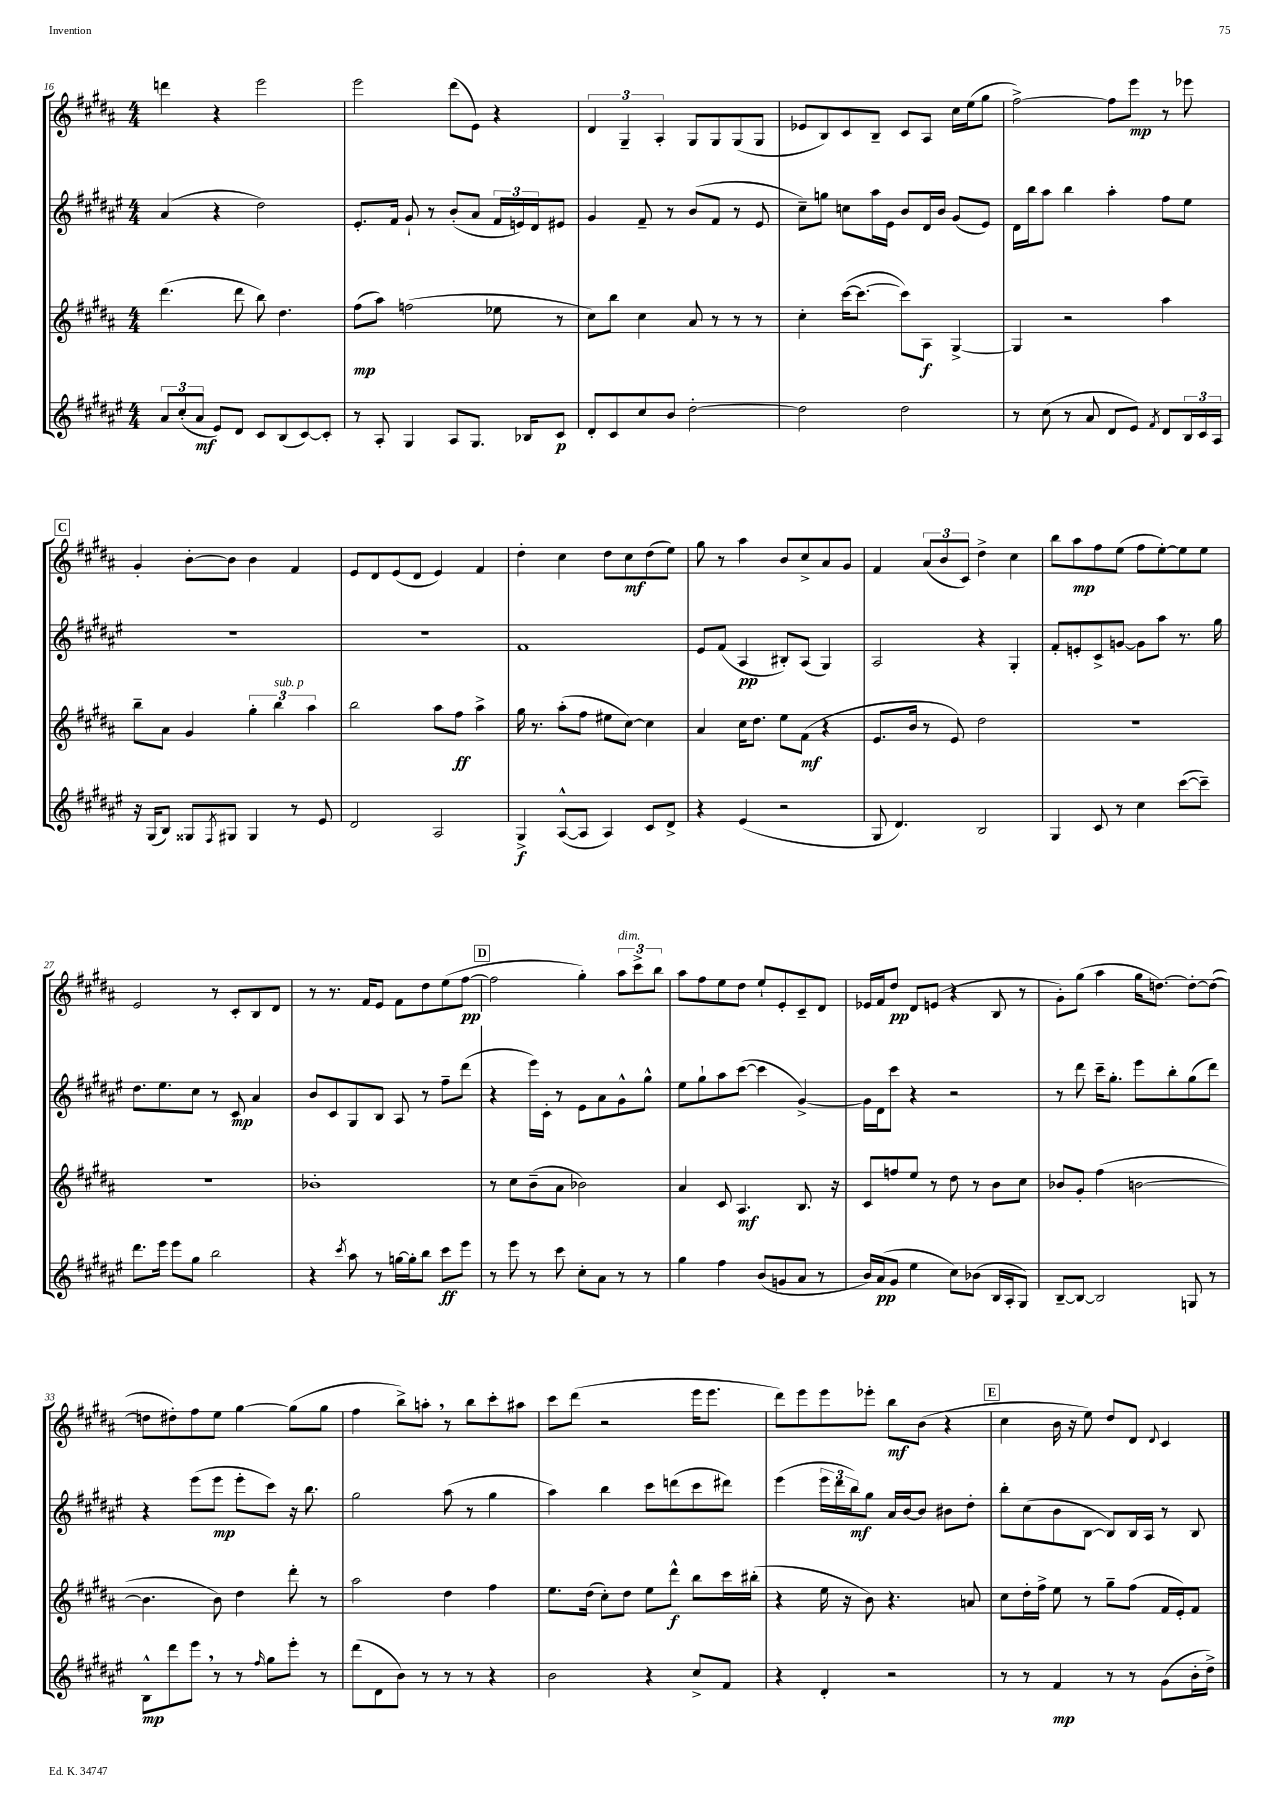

**kern	**kern	**kern	**kern
*staff4	*staff3	*staff2	*staff1
*clefG2	*clefG2	*clefG2	*clefG2
*k[f#c#g#d#a#e#]	*k[f#c#g#d#a#]	*k[f#c#g#d#a#e#]	*k[f#c#g#d#a#]
*M4/4	*M4/4	*M4/4	*M4/4
12a#/L	(4.ddd#\	(4a#/	4ddd\
(12cc#'/	.	.	.
12a#/J	.	.	.
8e#/L)	.	4r	4r
8d#/J	8ddd#\	.	.
8c#/L	8bb\)	2dd#\)	2eee\
(8B/	4.dd#\	.	.
[8c#/)	.	.	.
8c#'/]J	.	.	.
=	=	=	=
8r	(8ff#\L	8.e#'/L	2eee\
8A#'/	8aa#\J)	.	.
.	.	16f#/Jk	.
4G#/	(2ff\	8g#`/	.
.	.	8r	.
8A#/L	.	(8b'/L	(8ddd#\L
8.G#/J	.	8a#/J	8e\J)
.	8ee-\	24f#/LL	4r
.	.	24e/)	.
16B-/LK	.	.	.
.	.	24d#/J	.
8c#/J	8r	8e#/J	.
=	=	=	=
8d#'/L	8cc#\L)	4g#/	6d#/
8c#/	8bb\J	.	.
.	.	.	6G#~/
8cc#/	4cc#\	8f#~/	.
.	.	.	6A#'/
8b/J	.	8r	.
[2dd#'\	8a#/	(8b/L	8G#/L
.	8r	8f#/J	8G#/
.	8r	8r	(8G#/
.	8r	8e#/	8G#/J
=	=	=	=
2dd#\]	4cc#'\	8cc#~\L)	8e-/L
.	.	8gg\J	8B/)
.	([16ccc#\LK	8cc\L	8c#/
.	8.ccc#\_J	.	.
.	.	16aa#\L	8B~/J
.	.	16e#\JJ	.
2dd#\	8ccc#\]L)	8b/L	8c#/L
.	8A#\J	16d#/L	8A#/J
.	.	16b/JJ	.
.	[4G#^/	(8g#/L	16cc#\LL
.	.	.	(16ee\J
.	.	8e#/J)	8gg#\J
=	=	=	=
8r	4G#/]	16d#\LL	[2ff#^\)
.	.	16bb\J	.
(8cc#\	.	8aa#\J	.
8r	2r	4bb\	.
8a#/	.	.	.
8d#/L	.	4aa#'\	8ff#\]L
8e#/J)	.	.	8eee\J
8qf#/	.	.	.
8d#/L	4aa#\	8ff#\L	8r
24B/L	.	8ee#\J	8eee-\
24c#/	.	.	.
24A#/JJ	.	.	.
=	=	=	=
16r	8bb~\L	1r	4g#'/
(16G#/LK	.	.	.
8B/J)	8a#\J	.	.
8G##/L	4g#/	.	[8b'\L
8qF#/	.	.	.
8G#/J	.	.	8b\]J
4G#/	6gg#'\	.	4b\
.	6bb\	.	.
8r	.	.	4f#/
.	6aa#\	.	.
8e#/	.	.	.
=	=	=	=
2d#/	2bb\	1r	8e/L
.	.	.	8d#/
.	.	.	(8e/
.	.	.	8d#/J
2A#/	8aa#\L	.	4e/)
.	8ff#\J	.	.
.	4aa#^\	.	4f#/
=	=	=	=
4G#^/	16gg#\	1f#	4dd#'\
.	8.r	.	.
([8A#^^/L	(8aa#'\L	.	4cc#\
8A#/]J	8ff#\J	.	.
4A#/)	8ee#\L	.	8dd#\L
.	[8cc#\J)	.	8cc#\
8c#/L	4cc#\]	.	(8dd#\
8d#^/J	.	.	8ee\J)
=	=	=	=
4r	4a#/	8e#/L	8gg#\
.	.	(8f#/J	8r
(4e#/	16cc#\LK	4A#/	4aa#\
.	8.dd#\J	.	.
2r	8ee\L	8B#'/L)	8b/L
.	(8f#\J	(8A#/J	8cc#^/
.	4r	4G#/)	8a#/
.	.	.	8g#/J
=	=	=	=
8G#/	8.e/L	2A#/	4f#/
4.d#/)	.	.	.
.	16b/Jk	.	.
.	8r	.	(12a#/L
.	.	.	12b/
.	8e/)	.	.
.	.	.	12c#/J)
2B/	2dd#\	4r	4dd#^\
.	.	4G#'/	4cc#\
=	=	=	=
4G#/	1r	8f#'/L	8bb\L
.	.	8e'/	8aa#\
8c#/	.	8c#^/	8ff#\
8r	.	[8g/J	(8ee\J
4cc#\	.	8g\]L	8ff#\L
.	.	8aa#\J	[8ee'\)
([8ccc#\L	.	8.r	8ee\]
8ccc#~\]J)	.	.	8ee\J
.	.	16gg#\	.
=	=	=	=
8.ddd#\L	1r	8.dd#\L	2e/
16eee#\Jk	.	8.ee#\	.
8eee#\L	.	.	.
8gg#\J	.	8cc#\J	.
2bb\	.	8r	8r
.	.	8c#/	8c#'/L
.	.	4a#/	8B/
.	.	.	8d#/J
=	=	=	=
4r	1b-'	8b/L	8r
.	.	8c#/	8.r
8qccc#/	.	.	.
8aa#\	.	8G#/	.
.	.	.	16f#/LK
8r	.	8B/J	8e/J
[16gg\LL	.	8A#/	8f#\L
16gg'\]J	.	.	.
8bb\J	.	8r	8dd#\
8ccc#\L	.	8ff#~\L	(8ee\
8eee#\J	.	(8ddd#\J	[8ff#\J
=	=	=	=
8r	8r	4r	2ff#\]
8eee#\	8cc#\L	.	.
8r	(8b~\	16eee#\LL)	.
.	.	16c#'\JJ	.
8ccc#\	8a#\J	8r	.
8cc#'\L	2b-\)	8e#\L	4gg#'\)
8a#\J	.	8a#\	.
8r	.	8g#^^\	12aa#\L
.	.	.	12ccc#^\
8r	.	8gg#^^\J	.
.	.	.	12bb\J
=	=	=	=
4gg#\	4a#/	8ee#\L	8aa#\L
.	.	8gg#`\	8ff#\
4ff#\	8c#/	8aa#\	8ee\
.	4.A#/	([8ccc#\J	8dd#\J
(8b/L	.	4ccc#\]	8ee`/L
8g/	.	.	8e'/
8a#/J	8.B/	[4g#^/)	8c#~/
8r	.	.	8d#/J
.	16r	.	.
=	=	=	=
16b/LL)	8c#/L	16g#\]LL	16e-/LL
(16a#/J	.	16d#\J	16f#/J
8g#/J	8ff/	8ccc#\J	8dd#/J
4ee#\	8ee/J	4r	8d#/L
.	8r	.	(8e/J
8cc#\L)	8dd#\	2r	4r
(8b-\J	8r	.	.
16B/LL	8b\L	.	8B/
16A#'/J	.	.	.
8G#/J)	8cc#\J	.	8r
=	=	=	=
[8B~/L	8b-/L	8r	8g#'\L)
8B/_J	8g#'/J	8ddd#\	(8gg#\J
2B/]	(4ff#\	16ccc#~\LK	4aa#\
.	.	8.gg#'\J	.
.	[2b\	8eee#\L	16gg#\LK
.	.	.	[8.dd\J)
.	.	8bb'\	.
8G/	.	(8gg#\	8dd'\_L
8r	.	8ddd#\J)	(8dd\_J
=	=	=	=
8B^^\L	4.b\]	4r	8dd\]L
8ddd#\	.	.	8dd#'\)
8eee#\J	.	(8eee#\L	8ff#\
8r	8b\)	8eee#\J	8ee\J
8r	4dd#\	8eee#'\L	[4gg#\
16qqff#/	.	.	.
8gg#\L	.	8ccc#\J)	.
8eee#'\J	8ddd#'\	16r	(8gg#\]L
.	.	8.bb\	.
8r	8r	.	8gg#\J
=	=	=	=
(8ddd#\L	2aa#\	2gg#\	4ff#\
8d#\	.	.	.
8b\J)	.	.	8bb^\L)
8r	.	.	8aa'\J
8r	4dd#\	(8aa#\	8r
8r	.	8r	8bb\L
4r	4ff#\	4gg#\	8ccc#'\
.	.	.	8aa#\J
=	=	=	=
2b\	8.ee\L	4aa#\)	8ccc#\L
.	.	.	(8ddd#\J
.	(16dd#\Jk	.	.
.	8cc#'\L)	4bb\	2r
.	8dd#\J	.	.
4r	8ee\L	8ccc#\L	.
.	8ddd#^^\J	(8ddd\	.
8cc#^/L	8bb\L	8ccc#\	16eee\LK
.	.	.	8.eee\J
8f#/J	16ccc#\L	8ddd#\J)	.
.	(16bb#'\JJ	.	.
=	=	=	=
4r	4r	(4eee#\	8ddd#\L)
.	.	.	8eee\
4d#'/	16ee\	24eee#\LL	8eee\
.	.	24ddd#\	.
.	16r	.	.
.	.	24bb\J)	.
.	8b\)	8gg#\J	8eee-'\J
2r	4.r	16a#/LL	8bb\L
.	.	[16b/J	.
.	.	8b/]J	(8b\J
.	.	8b#\L	4r
.	8a/	8dd#'\J	.
=	=	=	=
8r	8cc#\L	8bb'\L	4cc#\
8r	16dd#'\L	(8cc#\	.
.	16ff#^\JJ	.	.
4f#/	8ee\	8b\	16b\
.	.	.	16r
.	8r	[8B\J	8ee\)
8r	8gg#~\L	8B/]L)	8dd#/L
8r	(8ff#\J	16B/L	8d#/J
.	.	16A#/JJ	.
.	.	.	8qqd#/
(8g#\L	16f#/LL	8r	4c#/
.	16e'/J)	.	.
16b'\L	8f#/J	8B/	.
16dd#^\JJ)	.	.	.
==	==	==	==
*-	*-	*-	*-
